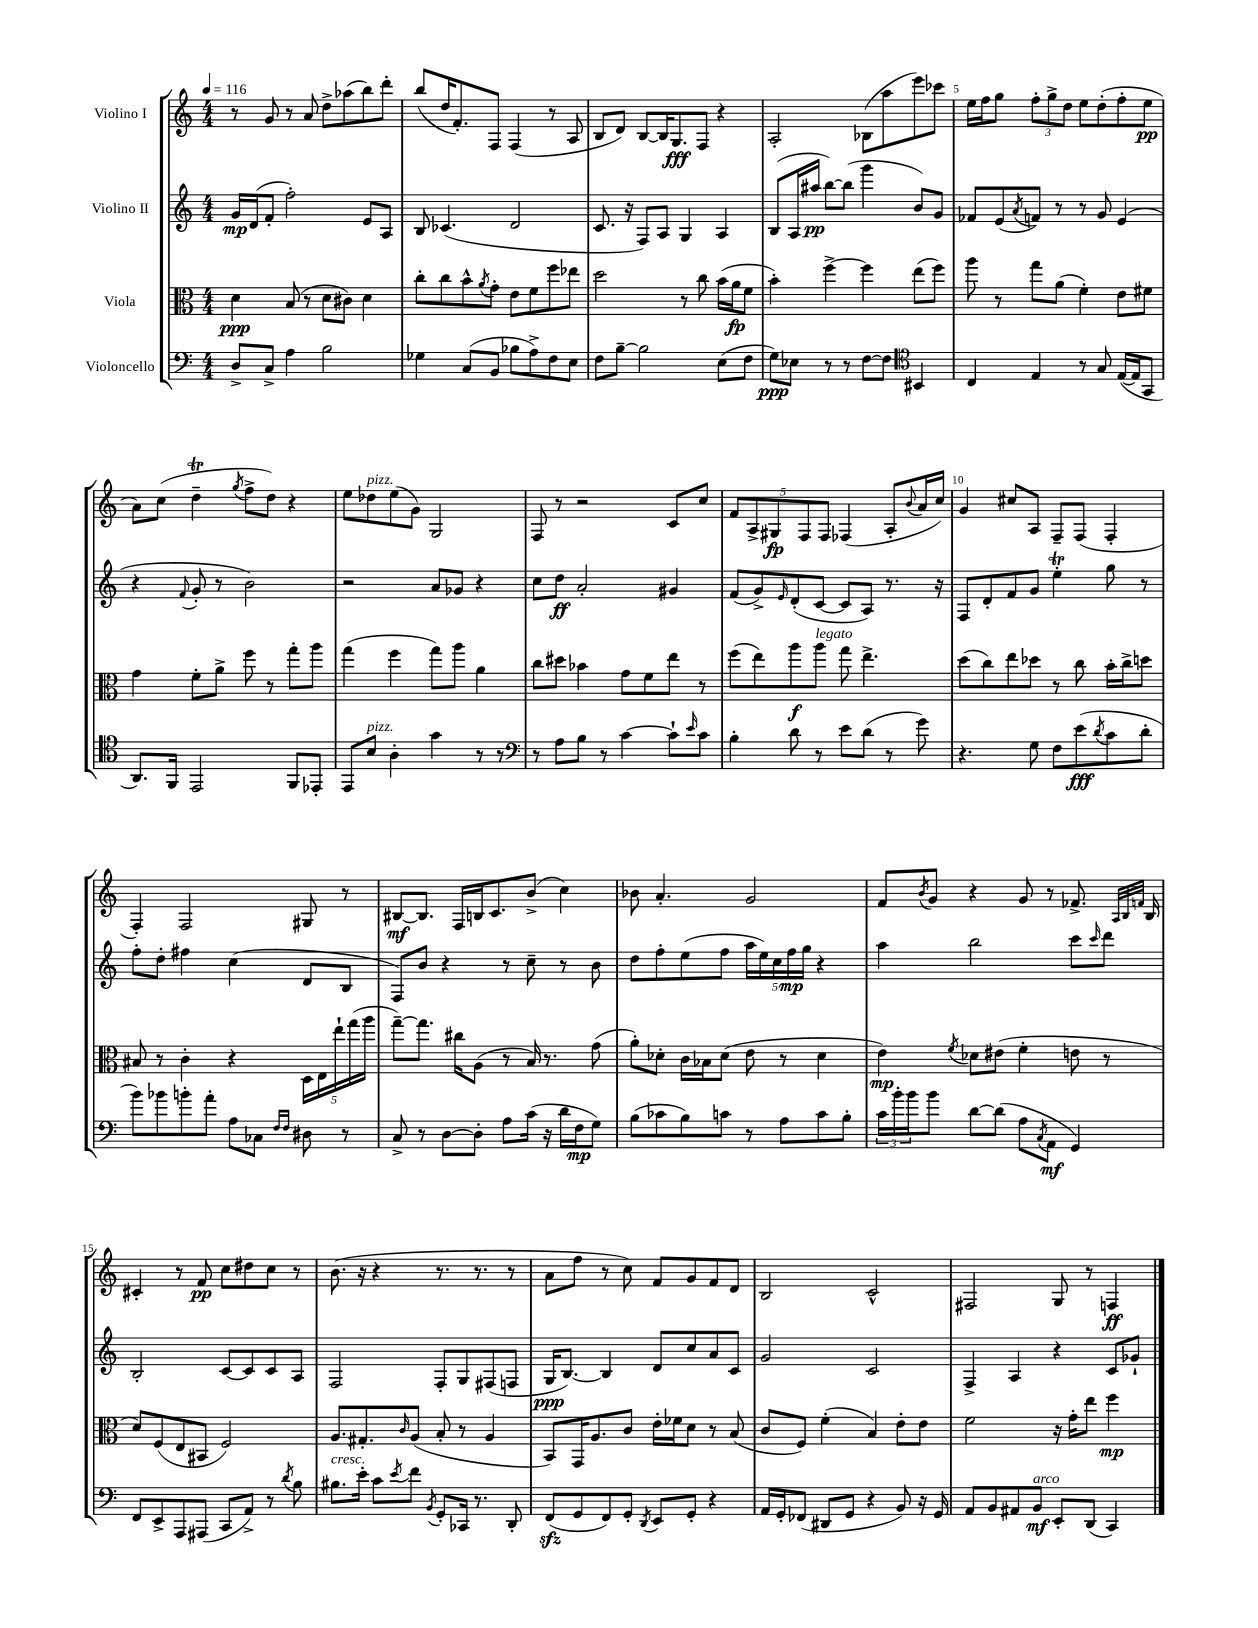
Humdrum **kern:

**kern	**kern	**kern	**kern
*staff4	*staff3	*staff2	*staff1
*clefF4	*clefC3	*clefG2	*clefG2
*k[]	*k[]	*k[]	*k[]
*M4/4	*M4/4	*M4/4	*M4/4
*MM116	*MM116	*MM116	*MM116
8D^/L	4d\	16g/LL	8r
.	.	(16d/J	.
8C^/J	.	8f'/J	8g/
4A\	(8B/	2ff'\)	8r
.	8r	.	8a/
2B\	8d\L	.	8dd^\L
.	8c#\J)	.	(8aa-\
.	4d\	8e/L	8bb\)
.	.	8A/J	8ddd'\J
=	=	=	=
4G-\	8cc'\L	8B/	(8bb/L
.	8cc\	(4.c-/	16dd/K
.	.	.	8.f'/)
(8C/L	8b^^\	.	.
.	8qa/	.	.
8BB/J	8g'\J	.	8F/J
8B-\L	8e\L	2d/	(4F/
8A^\)	8f\	.	.
8F\	8ff\	.	8r
8E\J	8ee-\J	.	8A/
=	=	=	=
8F\L	2dd\	8.c/	8B/L
[8B~\J	.	.	8d/J)
.	.	16r	.
2B\]	.	8F/L)	[8B/L
.	.	8A/J	16B/]K
.	.	.	8.G/
.	8r	4G/	.
.	8cc\	.	8F/J
(8E\L	(16b\LL	4A/	4r
.	16a\J	.	.
8F\J	8f\J	.	.
=	=	=	=
8G\L)	4b'\)	(8B/L	2A'/
8E-\J	.	16A/L	.
.	.	16aa#/JJ	.
8r	[4ff^\	[8bb\L)	.
8r	.	(8bb\]J	.
[8F\L	4ff\]	4ggg\	(8B-\L
8F\]J	.	.	8aa\
*clefC4	*	*	*
4BB#/	(8ee\L	8b/L)	8eee\)
.	8ff\J)	8g/J	8ccc-\J
=	=	=	=
4C/	8aa\	8f-/L	16ee\LL
.	.	.	16ff\J
.	8r	(8e/	8gg\J
.	.	8qa/	.
4E/	8gg\L	8f/J)	12ff'\L
.	.	.	12gg^\
.	(8a\J	8r	.
.	.	.	12dd\J
8r	4f'\)	8r	8ee\L
8G/	.	8g/	(8dd'\
([16E/LL	8e\L	(4e/	8ff'\
16E/]J	.	.	.
8GG/J	8f#\J	.	8ee\J
=	=	=	=
8.AA/L)	4g\	4r	8a\L)
.	.	.	(8cc\J
16FF/Jk	.	.	.
.	.	8qqf/	.
2EE/	8f'\L	8g'/	4dd~\
.	8a^\J	8r	.
.	.	.	8qgg/
.	8ff\	2b\)	8ff^\L
.	8r	.	8dd\J)
8FF/L	8gg'\L	.	4r
8EE-'/J	8aa\J	.	.
=	=	=	=
8EE/L	(4gg\	2r	8ee\L
8B/J	.	.	8dd-\
4A'\	4ff\	.	(8ee\
.	.	.	8g\J)
4g\	8gg\L)	8a/L	2G/
.	8aa\J	8g-/J	.
8r	4a\	4r	.
8r	.	.	.
=	=	=	=
*clefF4	*	*	*
8r	8cc\L	8cc\L	8F/
8A\L	8dd#\J	8dd\J	8r
8B\J	4b-\	2a'/	2r
8r	.	.	.
[4c\	8g\L	.	.
.	8f\	.	.
8c`\]L	8ee\J	4g#/	8c/L
16qqe/	.	.	.
8c\J	8r	.	8cc/J
=	=	=	=
4B'\	(8ff\L	(8f/L	10f/L
.	.	.	10A^/
.	8ee\)	8g^/)	.
.	.	.	10G#/
.	.	16qqe/	.
8d\	8aa\	(8d'/	.
.	.	.	10F/
8r	8aa\J	[8c/J	.
.	.	.	10F/J
8e\L	8gg\	8c/]L	(4F-/
(8d\J	4.ee^\	8A/J)	.
8r	.	8.r	8A'/L
.	.	.	8qqb/
8g\)	.	.	16a/L
.	.	16r	16cc/JJ)
=	=	=	=
4.r	(8dd\L	8F/L	4g/
.	8cc\)	8d'/	.
.	8ee\	8f/	8cc#/L
8G\	8dd-\J	8g/J	8A/J
8F\L	8r	4ee'\	8F~/L
(8e\	8cc\	.	(8F/J
8qd/	.	.	.
8c\	16b'\LL	8gg\	4F'/
.	16cc^\J	.	.
8d'\J	8dd\J	8r	.
=	=	=	=
8b\L)	8B#/	8ff'\L	4F'/)
8b-\	8r	8dd'\J	.
8b'\	4c'\	4ff#\	2F/
8a'\J	.	.	.
8A\L	4r	(4cc\	.
8C-\J	.	.	.
16qqF/LL	.	.	.
16qqF/JJ	.	.	.
8D#\	20D\LL	8d/L	8G#/
.	20E\	.	.
.	20ee`\	.	.
8r	.	8B/J	8r
.	(20gg\	.	.
.	20aa\JJ	.	.
=	=	=	=
8C^/	[8gg~\L)	8F/L)	[8B#/L
8r	8.gg\]J	8b/J	8.B#/]J
[8D\L	.	4r	.
.	16cc#\LK	.	16F/LL
8D'\]J	(8A\J	.	16B/J
.	.	.	8.c/
8A\L	8r	8r	.
(16c\Jk	16B/)	8cc~\	(8b^/J
16r	8.r	.	.
16d\LL	.	8r	4cc\)
16F\J	.	.	.
8G\J)	(8g\	8b\	.
=	=	=	=
(8B\L	8a'\L)	8dd\L	8b-\
8c-\	8d-'\J	8ff'\	4.a'/
8B\)	16c\LL	(8ee\	.
.	16B-\J	.	.
8c\J	(8d-\J	8ff\J	.
8r	8e\	20aa\LL	2g/
.	.	20ee\)	.
.	.	20cc\	.
8A\L	8r	.	.
.	.	20ff\	.
.	.	20gg\JJ	.
8c\	4d-\	4r	.
8B'\J	.	.	.
=	=	=	=
24c\LL	4e\)	4aa\	8f/L
24b'\	.	.	.
24b\J	.	.	.
.	.	.	8qb/
8b\J	.	.	8g/J
.	8qf/	.	.
[8d\L	8d-\L	2bb\	4r
(8d\]J	(8e#\J	.	.
8A\L	4f'\	.	8g/
8qC/	.	.	.
8AA\J	.	.	8r
4GG/)	8e\	8ccc\L	8.f-^/
.	.	16qqccc/	.
.	8r	8ddd\J	.
.	.	.	32qqA/LLL
.	.	.	32qqB/
.	.	.	32qqf/JJJ
.	.	.	16B/
=	=	=	=
8FF/L	8d/L)	2B'/	4c#'/
8EE^/	(8F/	.	.
8AAA/	8E/	.	8r
(8AAA#/J	8BB#/J	.	8f/
8CC/L	2F/)	[8c/L	8cc\L
8AA^/J)	.	8c/]	8dd#\
8r	.	8c/	8cc\J
8qd/	.	.	.
8B\	.	8A/J	8r
=	=	=	=
8.B#\L	8.A/L	2F/	(8.b\
16e'\Jk	8.G#'/	.	16r
8c\L	.	.	4r
8qe/	16qqc/	.	.
8f\J	(8A/J	.	.
8qBB/	.	.	.
8GG'/L	8B'/	8F'/L	8.r
16CC-/Jk	8r	8G/	.
8.r	.	.	8.r
.	4A/	(8F#/	.
8DD'/	.	8F/J	8r
=	=	=	=
(8FF/L	8BB/L)	16G/LK	8a\L
.	.	[8.B/J)	.
8GG/	16GG/K	.	8ff\J
.	8.A/	.	.
8FF/)	.	4B/]	8r
8GG'/J	8c/J	.	8cc\)
8qDD/	.	.	.
8EE/L	16e'\LL	8d/L	8f/L
.	16f-\J	.	.
8GG'/J	8d\J	8cc/	8g/
4r	8r	8a/	8f/
.	(8B/	8c/J	8d/J
=	=	=	=
16AA/LL	8c/L	2g/	2B/
16GG'/J	.	.	.
(8FF-/J	8F/J)	.	.
8DD#/L	(4f'\	.	.
8GG/J	.	.	.
4r	4B/)	2c/	2c^^/
8BB/)	8e'\L	.	.
16r	8e\J	.	.
16GG/	.	.	.
=	=	=	=
8AA/L	2f\	4F^/	2F#/
8BB/	.	.	.
8AA#/	.	4A/	.
8BB/J	.	.	.
8EE'/L	16r	4r	8G/
.	16g'\LK	.	.
(8DD/J	8ee\J	.	8r
4CC/)	4ff\	8c/L	4F/
.	.	8g-`/J	.
==	==	==	==
*-	*-	*-	*-
